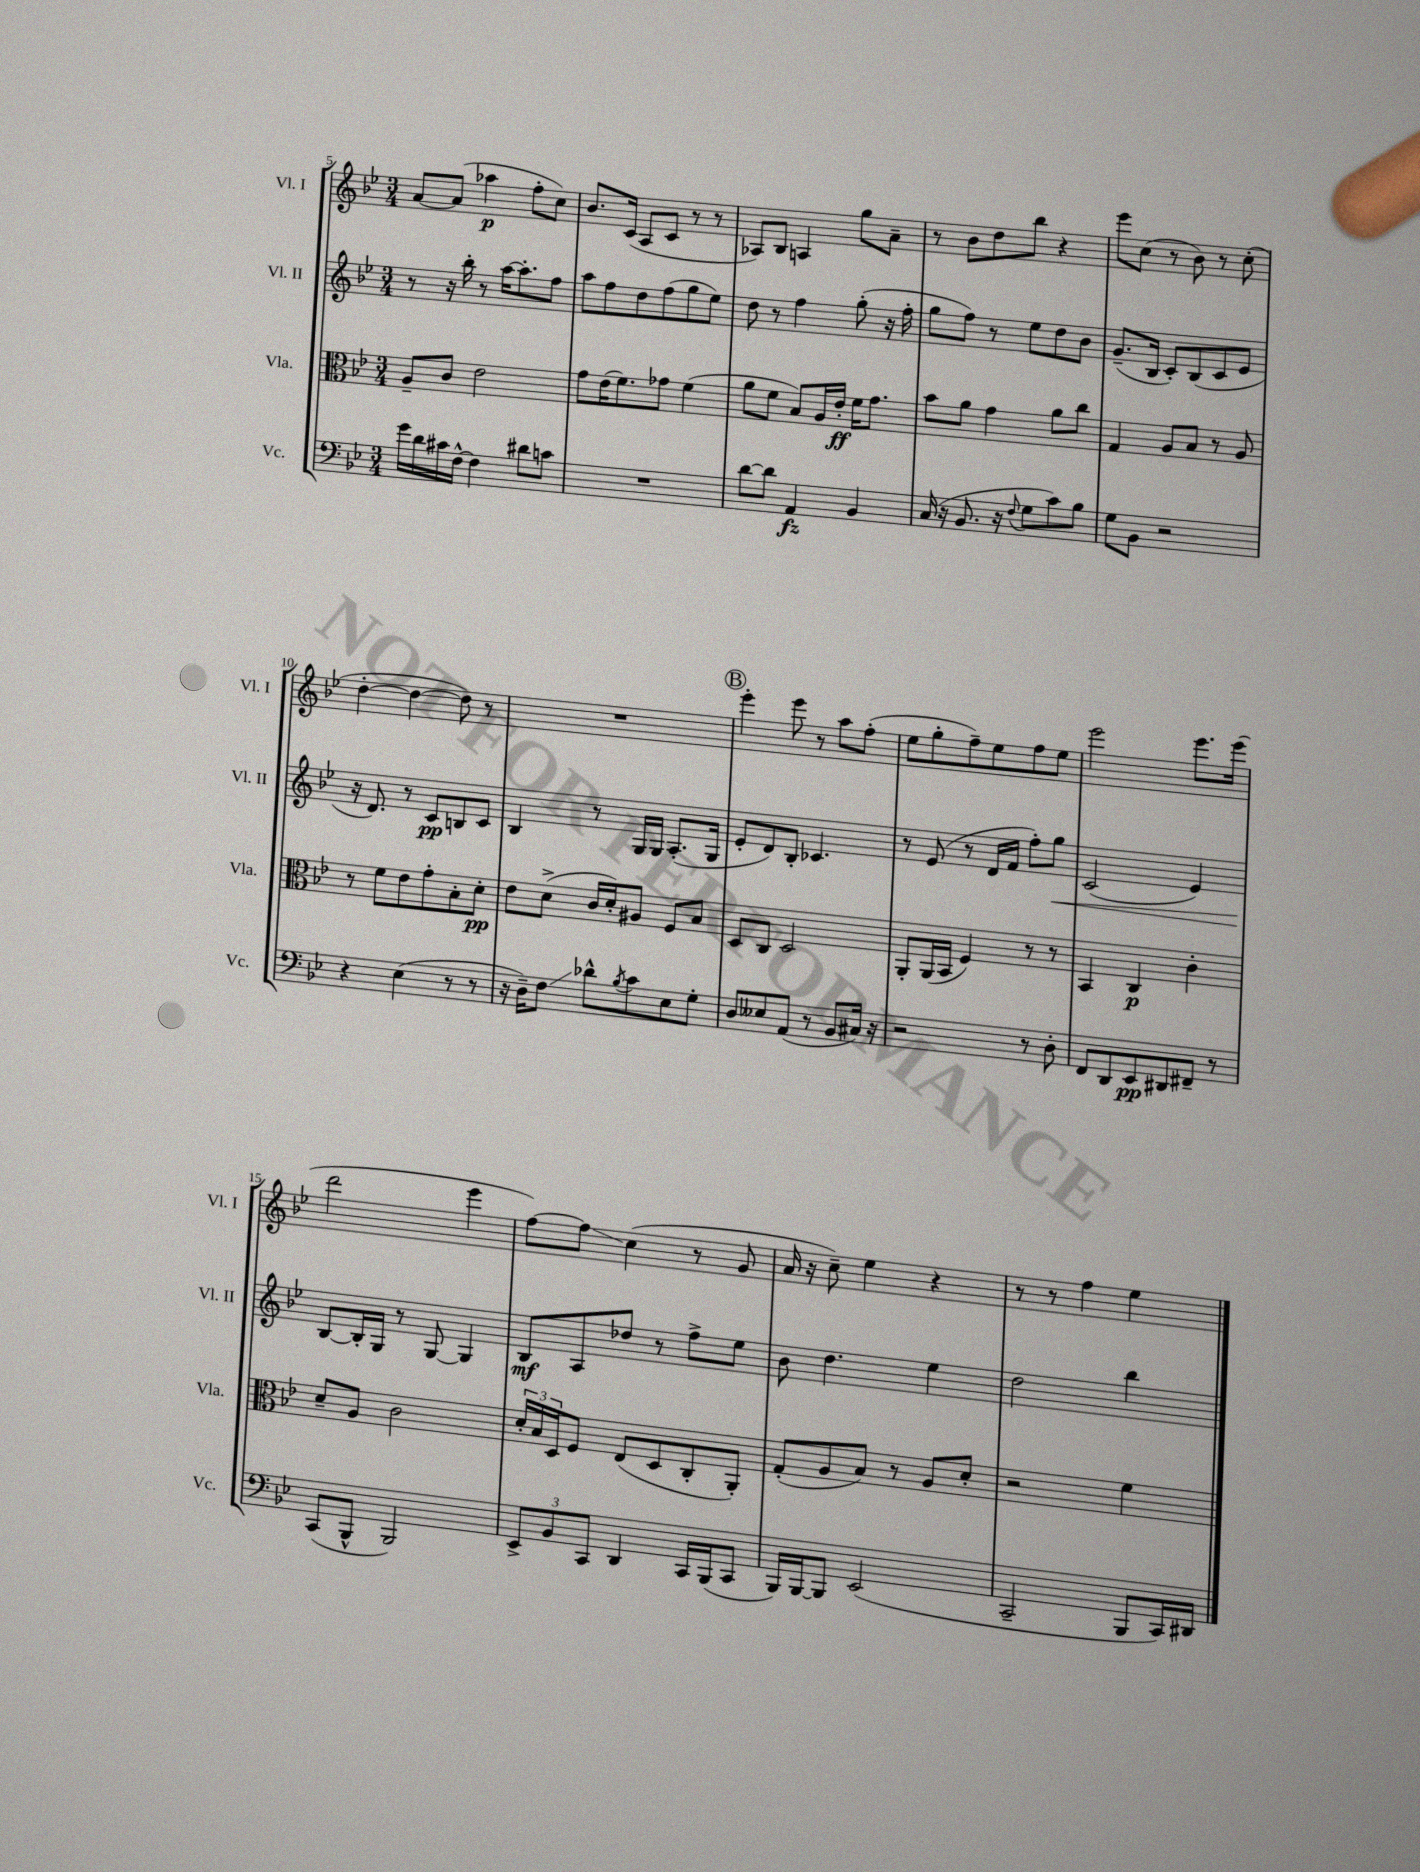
<<
\new StaffGroup <<
\new Staff = "s0" \with { instrumentName = "Vl. I" shortInstrumentName = "Vl. I" } {
    \clef treble \key bes \major \numericTimeSignature \time 3/4
    a'8~ a'8( aes''4\p f''8-. c''8) |
    bes'8. c'16( a8 c'8 r8 r8 |
    aes8) bes8 a4 g''8 a'8-- |
    r8 bes'8 d''8 bes''8 r4 |
    ees'''8 c''8( r8 bes'8) r8 c''8-.( |
    d''4~-. d''4~ d''8) r8 |
    R2. |
    \mark \markup { \circle "B" } ees'''4-. ees'''8 r8 a''8 f''8-.( |
    ees''8 g''8-. f''8--) ees''8 f''8 ees''8 |
    ees'''2 ees'''8. ees'''16( |
    d'''2 ees'''4 |
    f''8~) f''8\glissando c''4( r8 g'8 |
    a'16 r16 c''8--) ees''4 r4 |
    r8 r8 f''4 ees''4 \bar "|." |
}
\new Staff = "s1" \with { instrumentName = "Vl. II" shortInstrumentName = "Vl. II" } {
    \clef treble \key bes \major \numericTimeSignature \time 3/4
    r8 r16 bes''16-. r8 a''16~ a''8.-. f''8 |
    a''8 f''8 d''8 f''8( g''8 ees''8) |
    d''8 r8 f''4 g''8-.( r16 f''16-. |
    g''8 f''8) r8 ees''8 d''8 bes'8 |
    g'8.--( bes16 c'8-.) bes8( c'8 ees'8 |
    r16 d'8.) r8 c'8\pp b8 c'8 |
    bes4 r8 g16 g16 a8.-.( g16 |
    \mark \markup { \circle "B" } ees'8-. d'8) bes8-. ces'4. |
    r8 ees'8( r8 d'16 f'16 f''8-.) g''8\< |
    c'2( ees'4) |
    bes8~\! bes16-. g16 r8 g8~ g4 |
    bes8\mf a8 des''8 r8 f''8-> ees''8 |
    bes'8 d''4. ees''4 |
    d''2 bes''4 \bar "|." |
}
\new Staff = "s2" \with { instrumentName = "Vla." shortInstrumentName = "Vla." } {
    \clef alto \key bes \major \numericTimeSignature \time 3/4
    a8-- c'8 ees'2 |
    g'8 ees'16( f'8.) ges'8 f'4( |
    a'8 f'8 bes8) a16 ees'16-.\ff f'16 g'8. |
    bes'8 a'8 g'4 a'8 c''8 |
    g4 a8 bes8 r8 a8 |
    r8 f'8 ees'8 g'8-. bes8-. d'8-.\pp |
    ees'8 d'8->( c'16 d'16-.) ais8 f8 bes8 |
    \mark \markup { \circle "B" } d8 c8 d2 |
    a,8-. a,16( bes,16 f4) r8 r8 |
    bes,4 c4\p c'4-. |
    d'8-- a8 c'2 |
    \tuplet 3/2 { d'16-. bes16 d16 } f8 ees8( d8 c8-. a,8-.) |
    g8-.( a8 bes8) r8 a8 d'8-. |
    r2 f'4 \bar "|." |
}
\new Staff = "s3" \with { instrumentName = "Vc." shortInstrumentName = "Vc." } {
    \clef bass \key bes \major \numericTimeSignature \time 3/4
    g'16 d'16 cis'16 f16~-^ f4 dis'8 c'8 |
    R2. |
    d'8~ d'8 a,4\fz bes,4 |
    c16( r16 bes,8. r16 \appoggiatura { f8 } g8 c'8) bes8 |
    g8 bes,8 r2 |
    r4 ees4( r8 r8 |
    r16 d16--) f8\glissando des'8-^ \acciaccatura { bes8 } c'8 ees8 g8-. |
    \mark \markup { \circle "B" } d8 eeses8 a,8( r8 bes,8 cis16) r16 |
    r2 r8 d8-. |
    f,8 d,8 ees,8\pp dis,8 fis,8-- r8 |
    c,8( bes,,8-^ bes,,2) |
    \tuplet 3/2 { ees,8-> bes,8 c,8 } d,4 c,16 bes,,16( c,8 |
    bes,,16) bes,,16~ bes,,8 ees,2( |
    c,2-- bes,,8 c,16) dis,16 \bar "|." |
}
>>
>>
\layout { \context { \Score currentBarNumber = #5 } }
